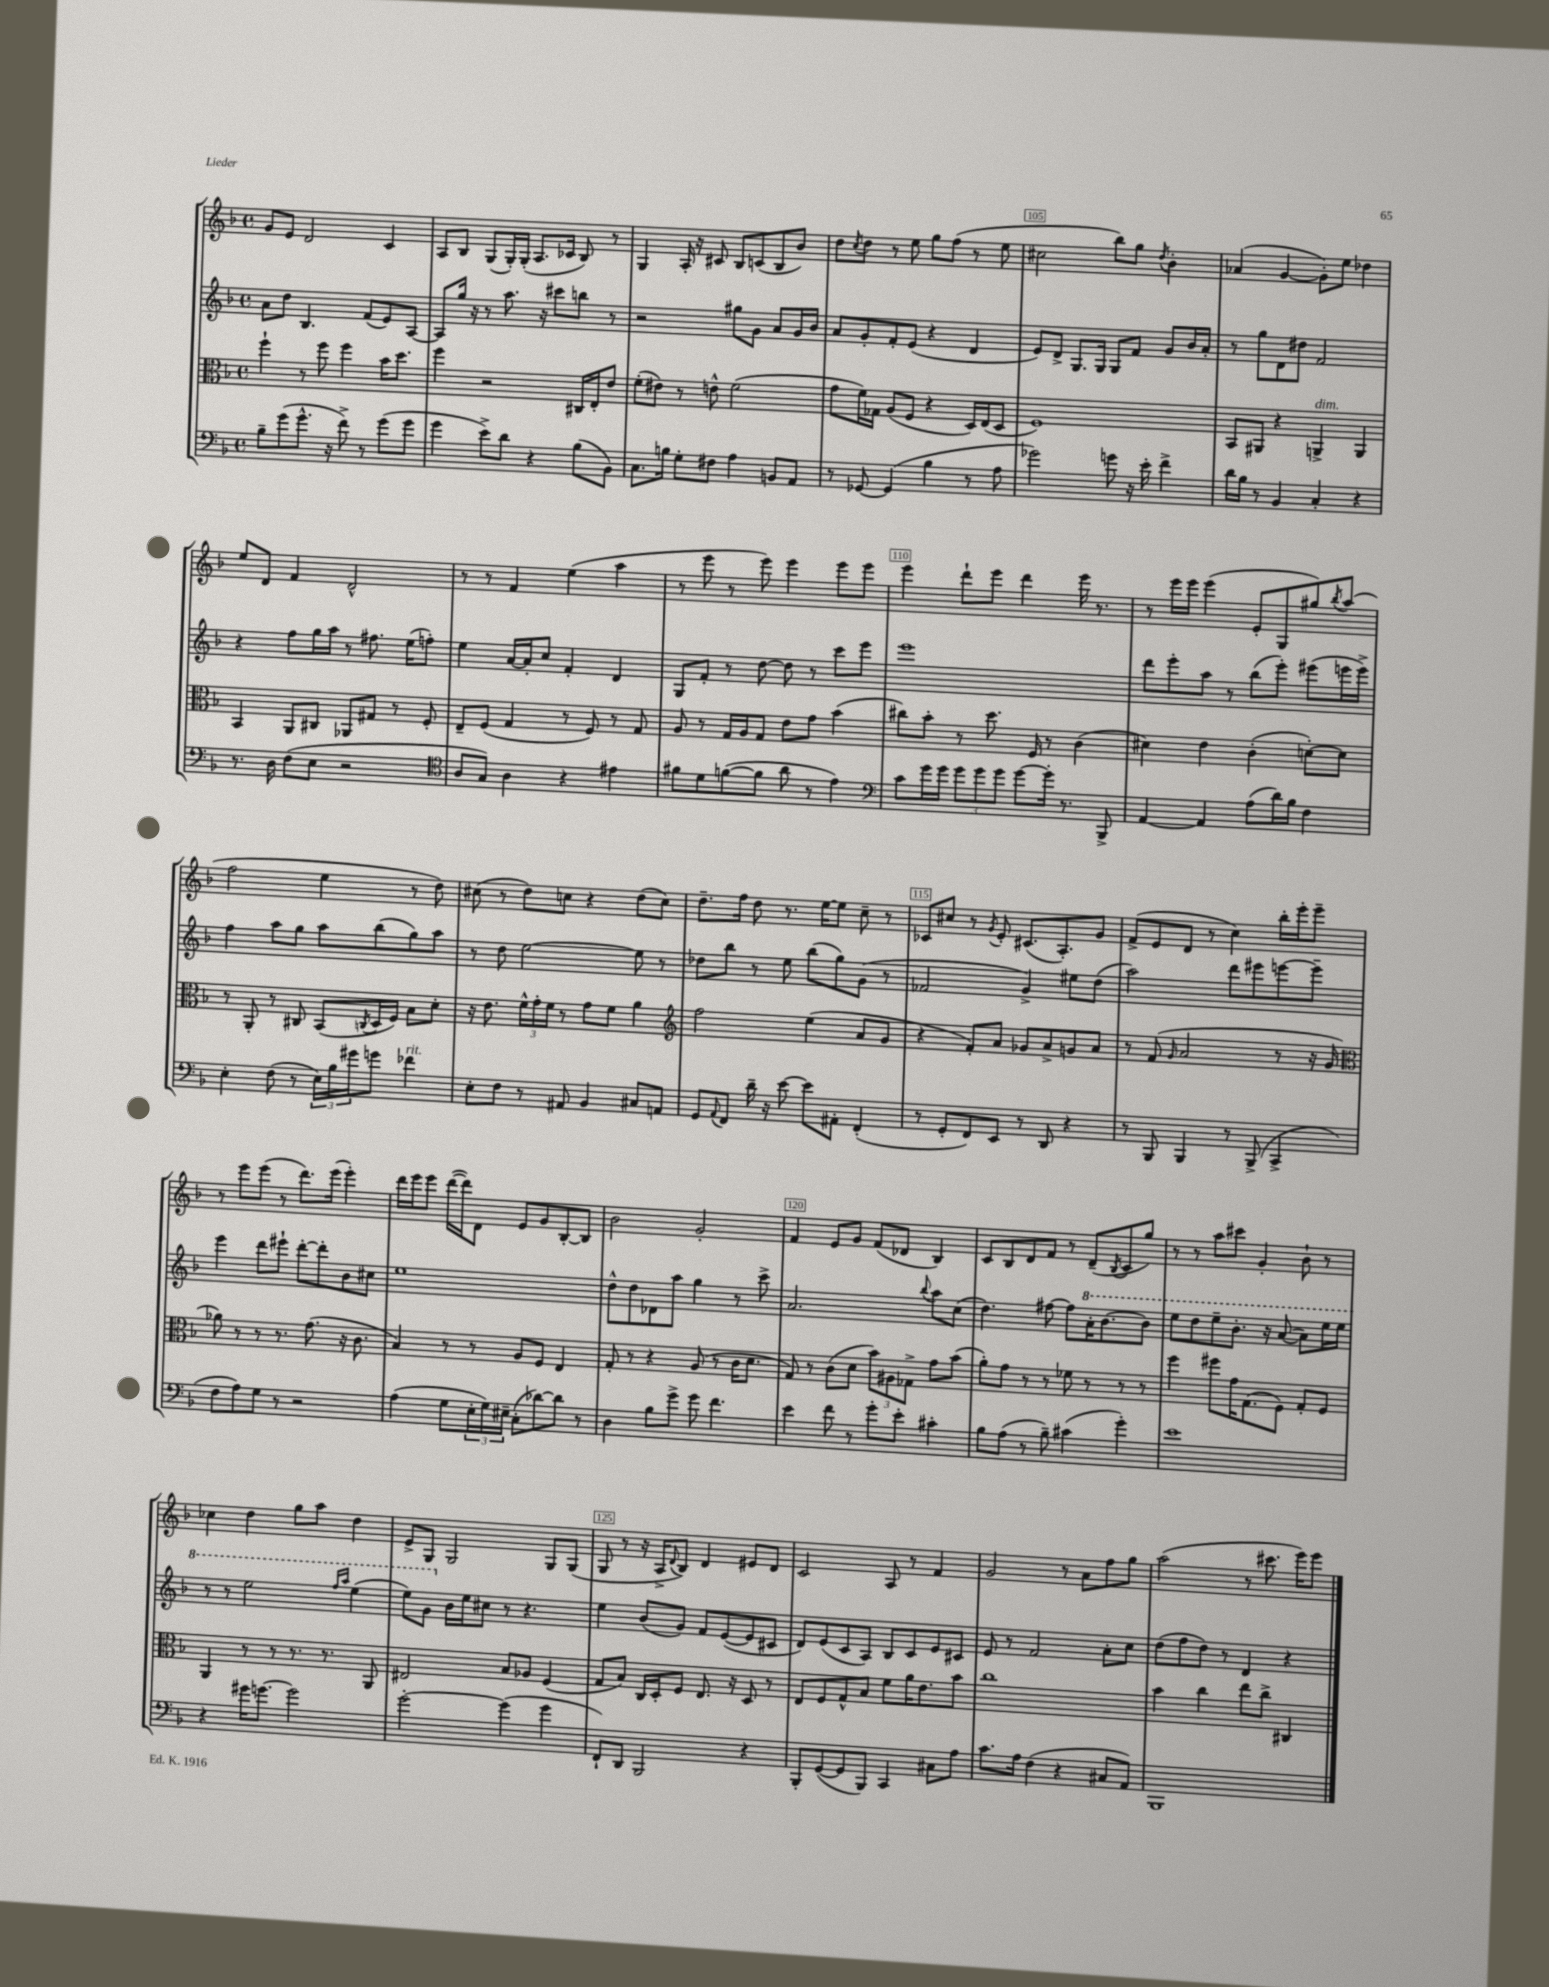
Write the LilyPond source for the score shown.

<<
\new StaffGroup <<
\new Staff = "s0" {
    \clef treble \key f \major \defaultTimeSignature \time 4/4
    g'8 e'8 d'2 c'4 |
    a8 bes8 g8( g16-.) g16-.( a8. ces'16 bes8) r8 |
    g4 a16-. r16 cis'8 bes8 c'8( bes8 bes'8) |
    d''8 \acciaccatura { c''8 } d''8 r8 e''8 g''8 f''8( r8 e''8 |
    cis''2 bes''8) g''8 \acciaccatura { d''8 } bes'4-. |
    aes'4( g'4~ g'8-.) e''8 des''4 |
    e''8 d'8 f'4 d'2-^ |
    r8 r8 f'4 e''4( a''4 |
    r8 e'''8 r8 e'''8) e'''4 e'''8 e'''8 |
    e'''4 d'''8-! e'''8 d'''4 e'''16 r8. |
    r8 e'''16 e'''16 e'''4( e'8-. g8 gis''8) \acciaccatura { bes''8 } a''8( |
    f''2 e''4 r8 d''8) |
    cis''8( r8 d''8) c''8 r4 d''8( c''8) |
    d''8.-- f''16 d''8 r8. e''16~ e''8 c''8-- r8 |
    ces'8 cis''8 r8 \acciaccatura { g'8 } e'8-. cis'8.( a8.-.) g'8 |
    f'8->( e'8 d'8 r8 c''4) bes''16-. e'''16-. e'''8-- |
    r8 e'''8 e'''8( r8 d'''8.) e'''16( e'''4-.) |
    d'''16 e'''16 e'''8 d'''16~( d'''16) d'8 e'8 g'8 bes8~-. bes8 |
    bes'2 g'2-. |
    f'4 e'8 g'8 f'8( des'8 bes4) |
    c'8 bes8 d'8 f'8 r8 d'8--( \acciaccatura { bes8 } c'8 g''8) |
    r8 r8 a''8 cis'''8 g'4-. bes'8-! r8 |
    ces''4 d''4 g''8 a''8 d''4 |
    e'8-> g8 g2 g8 g8( |
    g8 r8 r16 a16-> \appoggiatura { d'8 } bes8) d'4 eis'8 d'8 |
    c'2 a8 r8 f'4 |
    g'2 r8 a'8 f''8 g''8 |
    a''2( r8 cis'''8. e'''16) e'''8 \bar "|." |
}
\new Staff = "s1" {
    \clef treble \key f \major \defaultTimeSignature \time 4/4
    a'8 d''8 bes4. f'8( e'8) a8~ |
    a8 g''16 r16 r8 a''8. r16 cis'''8 b''8 r8 |
    r2 gis''8 g'8 a'8 g'16 bes'16 |
    a'8 g'8-. f'8-. e'8( r4 d'4 |
    e'8) d'8-> g8. g16 g8 f'8 g'8 bes'16 a'16-. |
    r8 g''8 d'8 dis''8 f'2 |
    r4 f''8 g''16 a''16 r8 fis''8. e''16( f''8-.) |
    e''4 a'16~ a'16-. c''8 f'4-. d'4 |
    g8 f'8-. r8 d''8~ d''8 r8 c'''8 e'''8 |
    e'''1 |
    d'''8 e'''8-. a''8 r8 bes''8( e'''8-.) eis'''8( e'''16 e'''16->) |
    f''4 a''8 g''8 a''8 bes''8( g''8) a''8 |
    r8 d''8 e''2~ e''8 r8 |
    des''8 bes''8 r8 e''8 bes''8( g''8) g'8( r8 |
    fes'2 g'4->) eis''8 d''8( |
    a''2) d'''8 eis'''8 e'''8~ e'''8-- |
    e'''4 d'''8 eis'''8-! d'''8~-. d'''8-. bes'8 cis''8 |
    e''1 |
    d''8-^ d''8 des'8 a''8 g''4 r8 c'''8-> |
    a'2. \appoggiatura { bes''8 } a''8 c''8( |
    d''4.) fis''8~ fis''8 \ottava #1 a''16-. bes''8.~ bes''8 |
    e'''8 d'''8 e'''8-- bes''8.-. r16 a''8~( a''8) e'''16 e'''16 |
    r8 r8 e'''2 \grace { f'''16 a'''16 } e'''4( |
    e'''8) g''8 \ottava #0 bes'16 e''16 cis''8 r8 r4. |
    e''4 bes'8( g'8) f'8 e'8~( e'8 cis'8 |
    d'8) e'8( c'8 a8) bes8 c'8 e'8 cis'8 |
    e'8 r8 f'2 a'8-. c''8 |
    d''8( f''8 d''8) r8 d'4 r4 \bar "|." |
}
\new Staff = "s2" {
    \clef alto \key f \major \defaultTimeSignature \time 4/4
    f''4-! r8 f''8 f''4 bes'16 d''8. |
    f''4 r2 cis16 e16-. e'8 |
    f'8-.( eis'8) r8 e'8-^ f'2( |
    g'8 f'16) ges16 a8( f8 r4 d16) e16( d8 |
    f1) |
    bes,8 ais,8 r4 a,4->^\markup { \italic "dim." } a,4 |
    bes,4 a,8 cis8 aes,8 gis8 r8 f8-. |
    e8-- f8( g4 r8 f8) r8 g8 |
    a8 r8 g16 a16 g8 e'8 g'8 bes'4( |
    cis''8) bes'8-. r8 d''8. f16 r8 c'4( |
    dis'4) e'4 c'4-.( d'8~-.) d'8 |
    r8 a,8-. r8 cis8 bes,8( \acciaccatura { c8 } d16 f16) bes8 d'8-. |
    r16 e'8. \tuplet 3/2 { f'16-^ g'16-. f'16 } r8 g'8 f'8 a'4 |
    \clef treble f''2 e''4( a'8 g'8 |
    r4 f'8-.) a'8 ges'8 a'8-> g'8 a'8 |
    r8 f'8( \grace { g'16 } a'2 r8 r16 g'16 |
    \clef alto aes'8) r8 r8 r8. g'8.( r16 c'8. |
    bes4) r8 r8 a8 f8 e4 |
    g8-. r8 r4 a8( r8 c'16 d'8. |
    g8) r8 c'8( d'8 \tuplet 3/2 { bes'8) ais8 ges8-> } g'8 bes'8( |
    a'8-.) g'8 r8 r8 fes'8 r8 r8 r8 |
    f''4 fis''8 g'16 g8.( f8) g8-. f8 |
    a,4 r8 r8 r8. r8. a,8 |
    eis2 bes8 aes8 f4( |
    g8 bes8) c16 d16-. f8 e8. r16 d8 r8 |
    e8 f8 g8-^ bes8 f'8 a'16 e'8. bes'8 |
    c''1 |
    bes'4 c''4 e''8 c''8-> cis4 \bar "|." |
}
\new Staff = "s3" {
    \clef bass \key f \major \defaultTimeSignature \time 4/4
    bes8-- g'8( g'8.-^ r16 f'8->) r8 g'8( g'8 |
    g'4 e'8->) d'8 r4 bes8( bes,8) |
    c8. b16 g8-. fis8 a4 b,8 a,8 |
    r8 ges,8~ ges,4( bes4 r8 a8 |
    ges'2) g'8 r16 e'16-. f'4-> |
    d'16 bes16 r8 bes,4 c4-. r4 |
    r8. d16 f8( e8 r2 |
    \clef tenor a8 g8) a4 r4 eis'4 |
    fis'8 d'8 f'8~( f'8 a'8 r8 e'4) |
    \clef bass c'8 g'16 g'16 \tuplet 3/2 { g'8 g'8 g'8 } g'8~ g'16-. r8. bes,,8-> |
    a,4~ a,4 a8( d'16) bes16 f4 |
    e4-. f8( r8 \tuplet 3/2 { e16) bes16 gis'16 } g'8 fes'4^\markup { \italic "rit." } |
    e8-. f8 r8 ais,8 bes,4 cis8 a,8 |
    g,8 \appoggiatura { a,8 } f,8 d'16-- r16 e'8~ e'8 ais,8-. f,4-.( |
    r8 g,8-. f,8) e,8 r8 d,8 r4 |
    r8 bes,,8 bes,,4 r8 bes,,8->( c,4-> |
    f8 a8) g8 r8 r2 |
    a4( g8 \tuplet 3/2 { e16-. g16) eis16-- } c8-.( des'8~) des'8 r8 |
    d4 bes8 g'8-> g'8 f'4. |
    e'4 f'8 r8 g'8-. e'8-. cis'4-. |
    bes8 a8( r8 bes8--) cis'4( g'4-.) |
    e'1 |
    r4 gis'16 g'8.~ g'2 |
    g'2~-. g'4( g'4 |
    f,8-!) d,8 bes,,2 r4 |
    bes,,8-. g,8~( g,8 bes,,8) c,4 cis8 a8 |
    c'8. a16 f4( r4 cis8 a,8) |
    bes,,1 \bar "|." |
}
>>
>>
\layout { \context { \Score currentBarNumber = #101 \override BarNumber.break-visibility = ##(#f #t #t) barNumberVisibility = #(every-nth-bar-number-visible 5) \override BarNumber.stencil = #(make-stencil-boxer 0.1 0.3 ly:text-interface::print) } }
